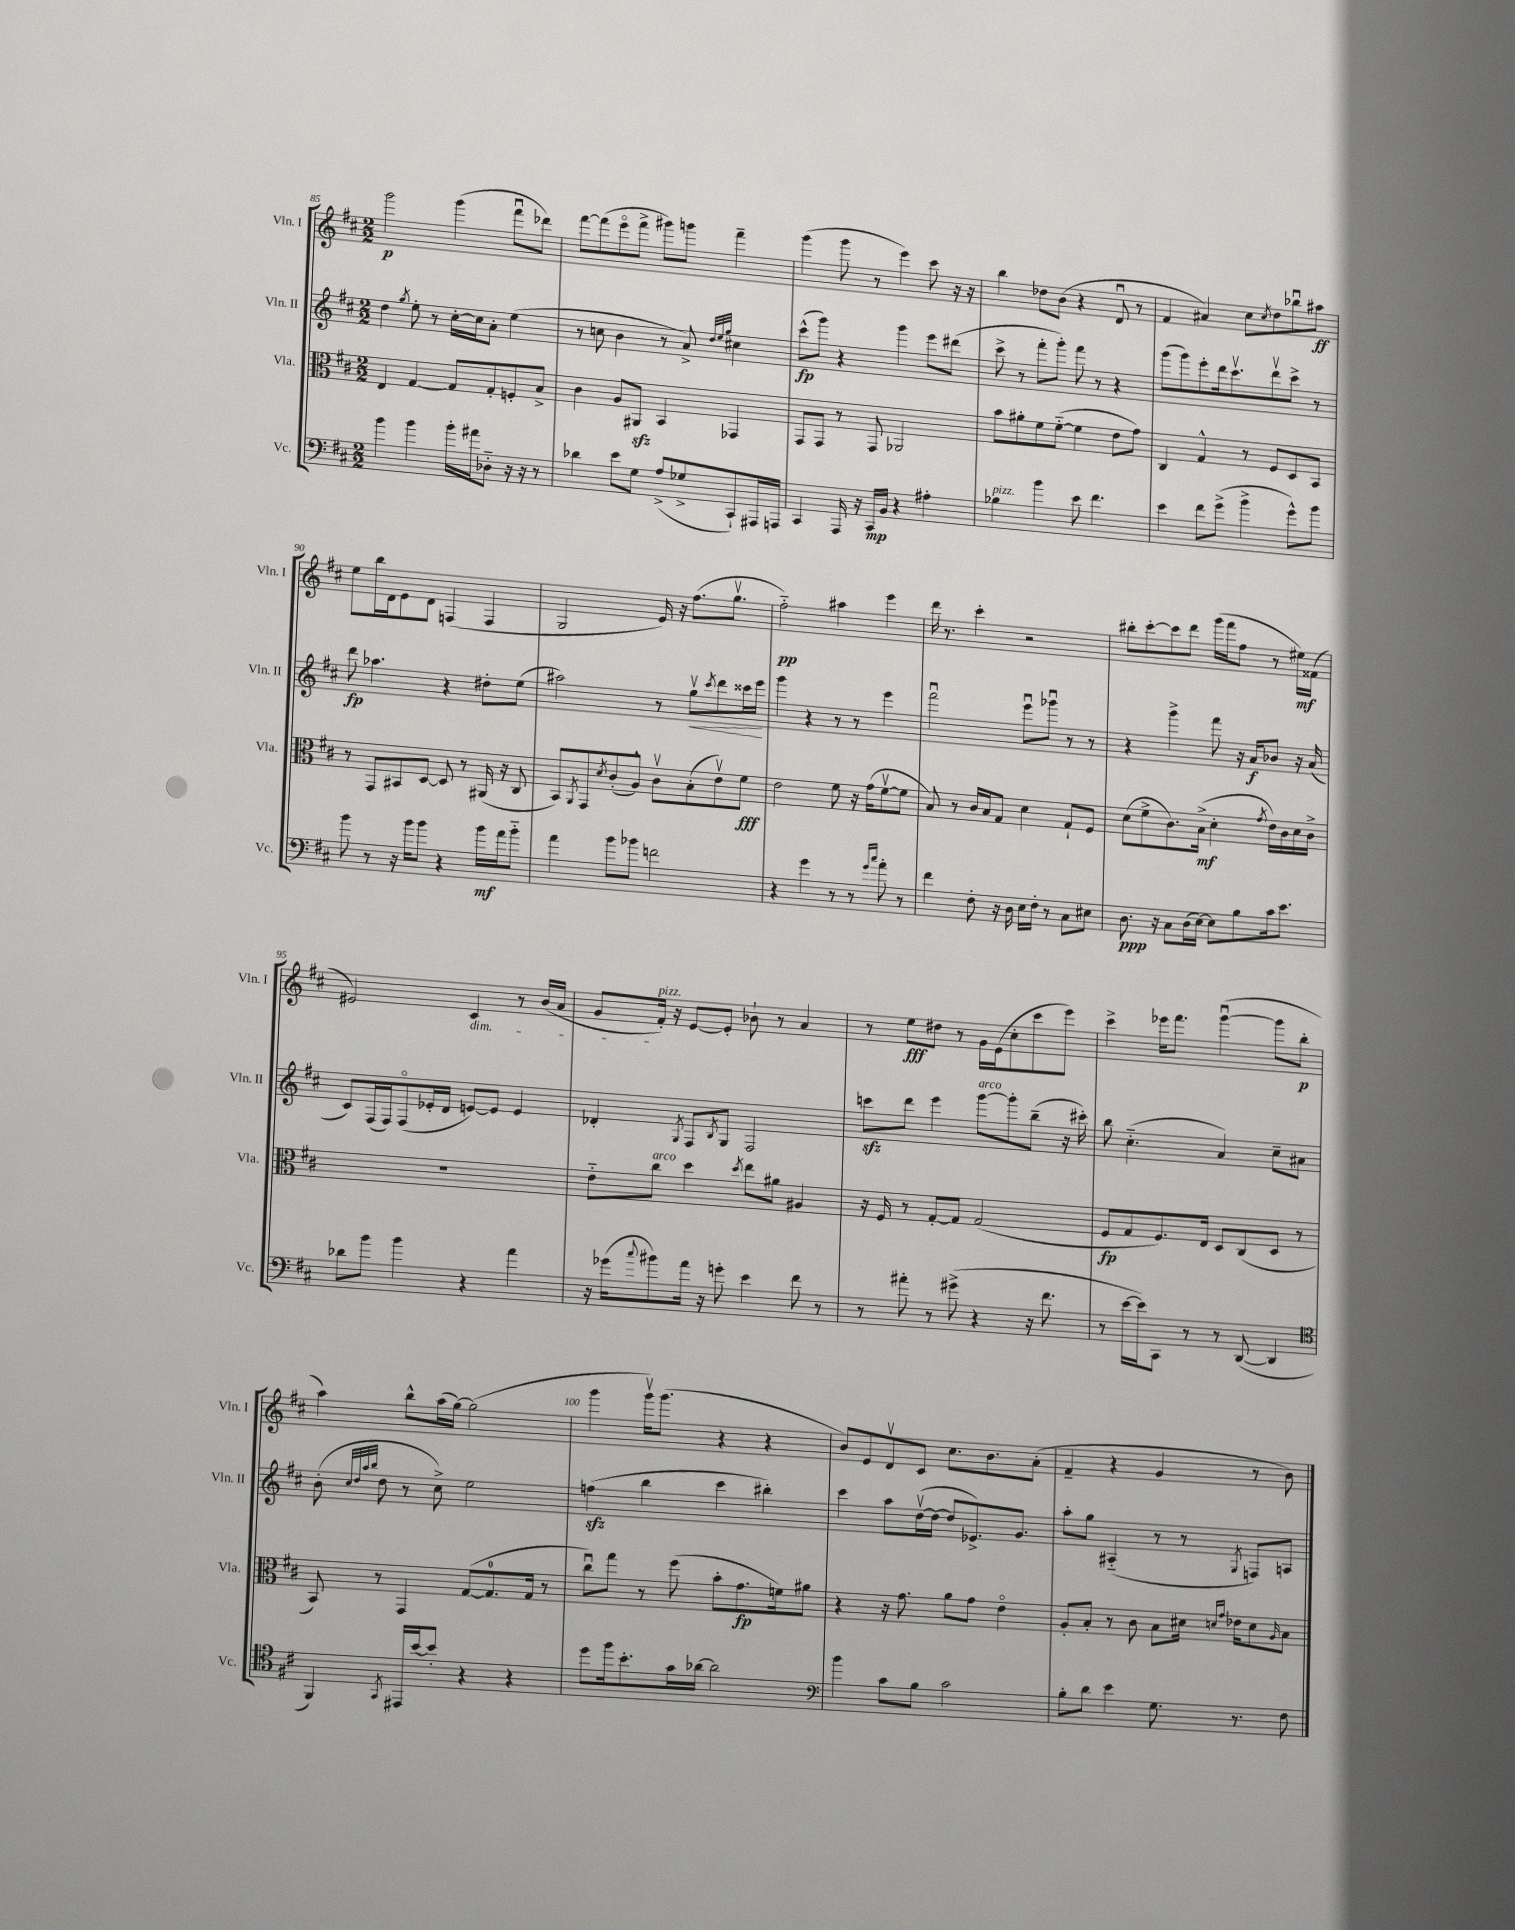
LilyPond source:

<<
\new StaffGroup <<
\new Staff = "s0" \with { instrumentName = "Vln. I" shortInstrumentName = "Vln. I" } {
    \clef treble \key d \major \numericTimeSignature \time 2/2
    g'''2\p g'''4( fis'''8\downbow des'''8) |
    fis'''8~ fis'''8( e'''8\flageolet fis'''8-> gis'''8) g'''8 fis'''4-- |
    g'''4( g'''8 r8 e'''4) cis'''8 r16 r16 |
    b''4 des''8 b'8( r4 d'8\downbow r8 |
    fis'4 ais'4) cis''8 \acciaccatura { cis''8 } d''8 bes''8\downbow ais''8\ff |
    e''8 b''16 d'16 e'8 d'8 f4( f4 |
    g2 e'16) r16 fis''8.( g''8.\upbow |
    fis''2-_\pp) ais''4 e'''4 |
    d'''16 r8. cis'''4-. r2 |
    bis''8-. cis'''8~-. cis'''8 d'''8 g'''16( fis'''16 fis''8 r8 eis''16\mf) fisis'16( |
    eis'2) cis'4\dim r8 b'16( a'16 |
    g'8 fis'16-.\!^\markup { \italic "pizz." }) r16 e'8~ e'8-. bes'8-! r8 a'4 |
    r8 e''8\fff dis''8 r8 g'16 e'16( cis''8-. cis'''8 e'''8) |
    cis'''4-> ees'''16 fis'''8. g'''4~\downbow( g'''8 b''8-.\p |
    a''4) b''8-^ a''16( g''16~) g''2( |
    g'''4 g'''16\upbow) g'''8.( r4 r4 |
    b'8) e'8 d'8\upbow cis'8 cis''8. b'8. a'8-.( |
    fis'4-- r4 g'4 r8 b'8) \bar "|." |
}
\new Staff = "s1" \with { instrumentName = "Vln. II" shortInstrumentName = "Vln. II" } {
    \clef treble \key d \major \numericTimeSignature \time 2/2
    d''4 \acciaccatura { g''8 } e''8-. r8 cis''16~-. cis''16 a'8-. e''4( |
    r8 c''8 b'4 r8 a'8->) \grace { d''32 e''32 g''32 } cis''4 |
    cis'''8-^\fp( g'''8) r4 g'''4 e'''8 dis'''8( |
    cis'''8-> r8 fis'''8-. g'''8-.) fis'''8 r8 r4 |
    g'''8( g'''8) e'''8-. d'''16 cis'''8.\upbow d'''8\upbow cis'''8-> r8 |
    d'''8\fp aes''4. r4 dis''8-. e''8( |
    ais''2) r8 g''8\upbow\< \acciaccatura { cis'''8 } d'''8 cisis'''16 e'''16\! |
    g'''4 r4 r8 r8 e'''4 |
    fis'''2\downbow e'''8\downbow ges'''8\downbow r8 r8 |
    r4 g'''4-> fis'''8 r16 a'16\f bes'8 r16 a'16( |
    cis'8) fis16( fis16) fis8\flageolet( ees'16-. d'16 e'8~) e'8 e'4 |
    des'4-. \acciaccatura { g8 } fis8 \acciaccatura { b8 } g8 fis2 |
    c'''8\sfz d'''8 e'''4 g'''8~^\markup { \italic "arco" } g'''8-. b''8--( r16 cis'''16-.) |
    b''8 cis''4.-_( a'4) cis''8-- ais'8 |
    b'8-.( \grace { cis''32 d''32 a''32 b''32 } d''8 r8 cis''8->) e''2 |
    f''4\sfz( b''4 cis'''4 bis''4-.) |
    cis'''4 a''8 d''16~\upbow( d''16~ d''8 ees'8.->) g'8. |
    a''8-. g''8 ais4-_( r8 r8 \acciaccatura { g8 } f8) a8 \bar "|." |
}
\new Staff = "s2" \with { instrumentName = "Vla." shortInstrumentName = "Vla." } {
    \clef alto \key d \major \numericTimeSignature \time 2/2
    e4 g4~ g8 g8-. f8-. b8-> |
    cis'4 a8 ais,8\sfz b,4 ges,4 |
    g,8 g,8 r8 g,8 aes,2 |
    b'8 ais'8-. fis'8 fis'8~-_( fis'4 e'8 g'8) |
    cis4 g4-^ r8 fis8 d8 b,8 |
    r8 g,8 bis,8 d8~ d8 r8 ais,16( r16 cis8 |
    b,8) \acciaccatura { a,8 } g,8 \acciaccatura { d'8 } cis'8-.( a8-^) cis'8\upbow b8-.( e'8\upbow) fis'8\fff |
    e'2 fis'8 r16 g'16( fis'8~\upbow fis'8 |
    b8) r8 cis'16 b16 g8 d'4 g8-! fis8 |
    d'8( fis'8-> cis'8.) b16->\mf( d'4-. \acciaccatura { g'8 } e'16) cis'16 d'16 cis'16-> |
    R1 |
    e'8-_ cis''8^\markup { \italic "arco" } d''4 \acciaccatura { d''8 } e''8 ais'8 ais4 |
    r16 fis16 r8 g8~-. g8 g2( |
    fis8\fp g8 fis8.) e16 d8 cis8( d8 r8 |
    b,8) r8 g,4 g8~( g8.-0 g16 r8 |
    cis''8\downbow) g''8 r8 fis''8( b'8-. g'8.\fp f'16) ais'8 |
    r4 r16 g'8. a'8 g'8 e'4\flageolet |
    a8-. b8-. r8 cis'8 b8 dis'16 \grace { d'16 g'16 } ees'16 d'8 \grace { a16 } b8 \bar "|." |
}
\new Staff = "s3" \with { instrumentName = "Vc." shortInstrumentName = "Vc." } {
    \clef bass \key d \major \numericTimeSignature \time 2/2
    b'4 b'4 b'16-. ais'16 des8-_ r16 r16 r8 |
    des'4 e'8 g8 a8->( ges8-> cis,8-!) ais,,16 a,,16 |
    cis,4 a,,16 r16 cis,16\mp b,16 r4 ais4-. |
    bes4^\markup { \italic "pizz." } b'4 e'8 fis'4. |
    e'4 fis'8 g'8->( b'4-> g'8-^) b'8 |
    b'8 r8 r16 b'16 b'8 r4 b'16\mf a'16 b'8-_ |
    a'4 b'8 bes'8 f'2 |
    r4 g'4 r8 r8 \grace { g'16 cis''16 } a'8-. r8 |
    fis'4 fis8-. r16 d16 e16 fis16-. r8 cis8 eis8 |
    d8.\ppp r16 cis8 d16( e16~) e8 b8 cis'16 e'8. |
    des'8 b'8 b'4 r4 a'4 |
    r16 ges'16( \appoggiatura { cis''8 } bis'8) a'16 r16 g'8-. e'4 fis'8 r8 |
    r8 ais'8-. r8 gis'8->( r4 r16 fis'8. |
    r8 e'16~ e'16) cis,8 r8 r8 d,8~( d,4 |
    \clef tenor fis,4) \acciaccatura { g,8 } eis,16 b'16~ b'8-. r4 r4 |
    d''8 fis''16 b'8.-. g'16 aes'16~ aes'2 |
    \clef bass b'4 cis'8 b8 cis'2 |
    b8-. d'8 e'4 g8. r8. fis8 \bar "|." |
}
>>
>>
\layout { \context { \Score currentBarNumber = #85 \override BarNumber.break-visibility = ##(#f #t #t) barNumberVisibility = #(every-nth-bar-number-visible 5) } }
